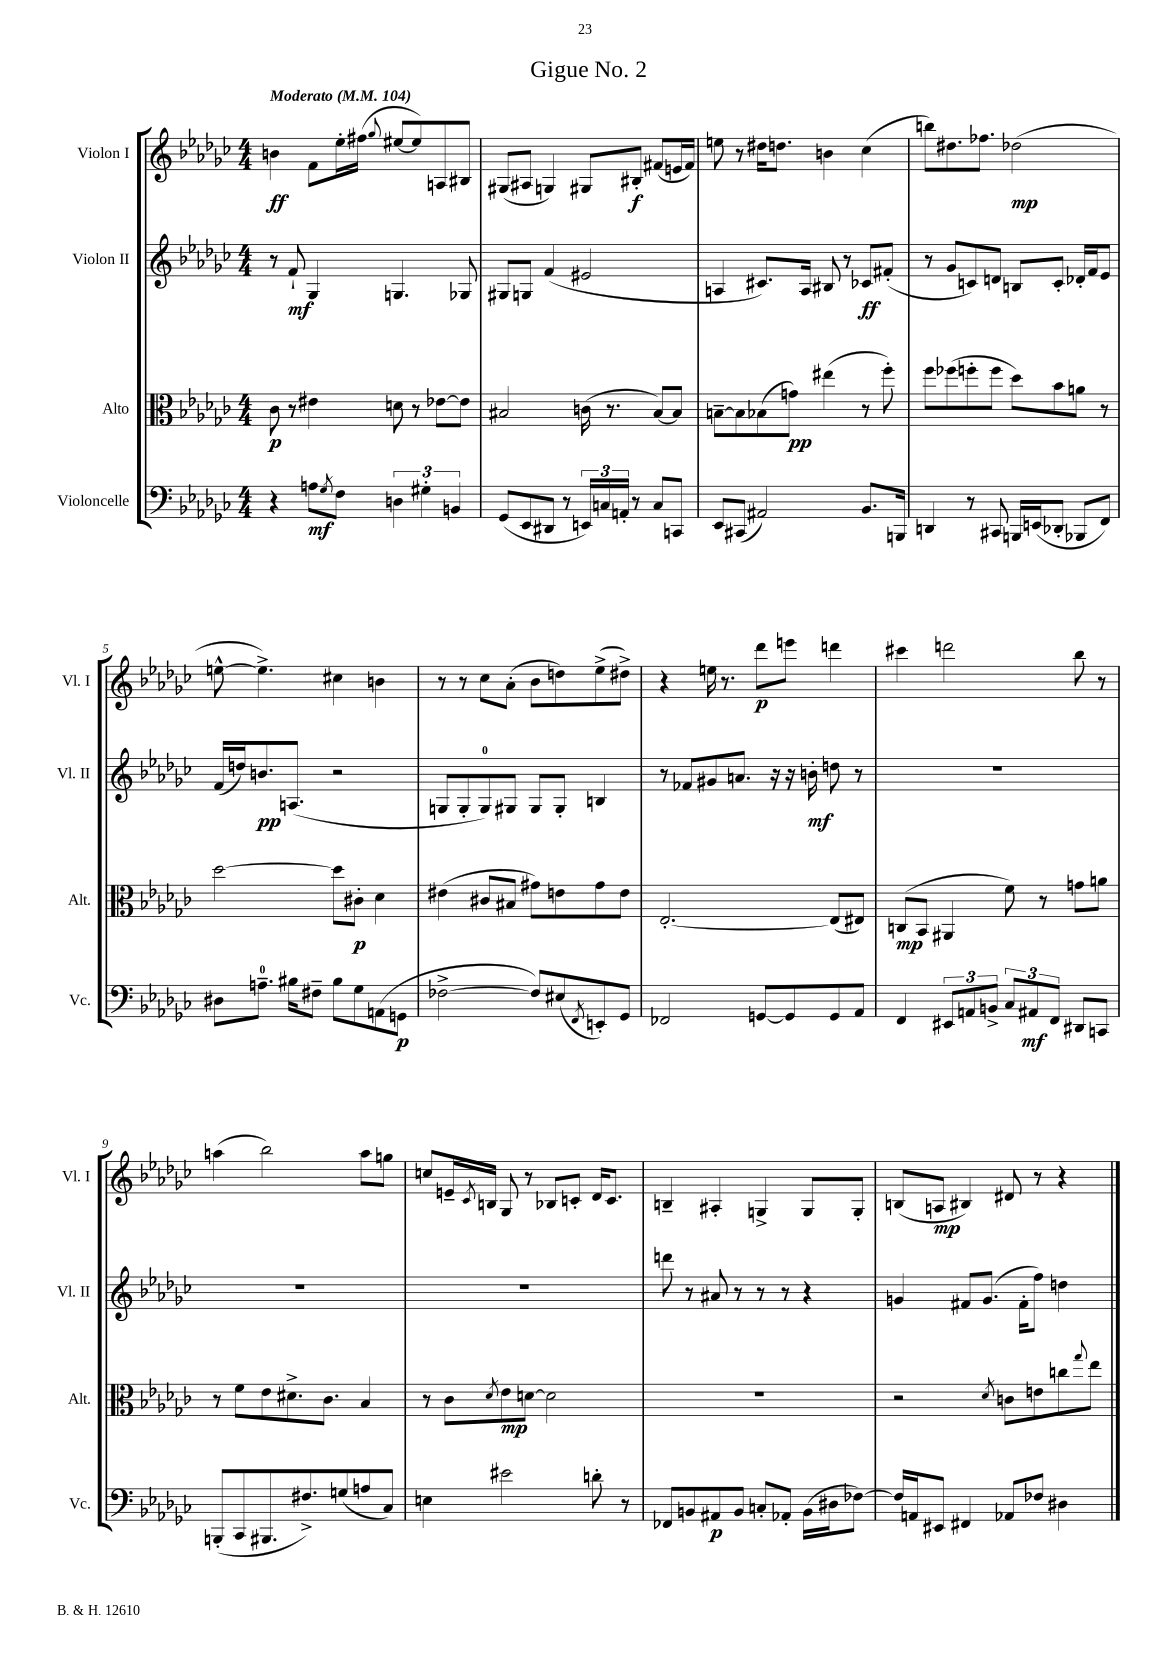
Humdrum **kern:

**kern	**kern	**kern	**kern
*staff4	*staff3	*staff2	*staff1
*clefF4	*clefC3	*clefG2	*clefG2
*k[b-e-a-d-g-c-]	*k[b-e-a-d-g-c-]	*k[b-e-a-d-g-c-]	*k[b-e-a-d-g-c-]
*M4/4	*M4/4	*M4/4	*M4/4
*MM104	*MM104	*MM104	*MM104
4r	8c-	8r	4b
.	8r	8f`	.
8A	4e#	4G-	8f
8qG-	.	.	.
8F	.	.	16ee-'
.	.	.	(16ff#
.	.	.	8qqgg-
6D	8d	4.G	[8ee#
.	8r	.	8ee#])
6G#'	.	.	.
.	[8e-	.	8A
6BB	.	.	.
.	8e-]	8G-	8B#
=	=	=	=
(8GG-	2B#	8G#	(8G#
8EE-	.	8G	8A#
8DD#	.	(4f	4G)
8r	.	.	.
24EE)	(16c	2e#	8G#
24C	.	.	.
.	8.r	.	.
24AA'	.	.	.
8r	.	.	8B#'
8C	[8B#)	.	(8f#
8CC	8B#]	.	16e
.	.	.	16f#)
=	=	=	=
8EE-	[8B~	4A	8ee
(8CC#	8B]	.	8r
2AA#)	(8B-	8.c#)	16dd#
.	.	.	8.dd
.	8g)	.	.
.	.	16A	.
.	(4ee#	8B#	4b
.	.	8r	.
8.BB-	8r	8c-	(4cc-
.	8ff')	(8f#'	.
16BBB	.	.	.
=	=	=	=
4DD	8ff	8r	8bb)
.	(8ff-	8g-	8.dd#
8r	8ff'	8c)	.
.	.	.	8.ff-
8CC#	8ff	8d	.
16BBB	8dd-)	8B	(2dd-
(16EE	.	.	.
8DD-'	8b-	8c'	.
8BBB-	8a	16d-'	.
.	.	16f	.
8FF)	8r	8e-	.
=	=	=	=
8D#	[2dd-	(16f	[8ee^^
.	.	16dd)	.
8.A~	.	8.b	4.ee^])
16B#	.	(8.A	.
8F#~	.	.	.
8B#	8dd-]	2r	4cc#
8G-	8c#'	.	.
(8AA	4d-	.	4b
8GG	.	.	.
=	=	=	=
[2F-^	(4e#	8G	8r
.	.	8G'	8r
.	8c#	8G)	8cc-
.	8B#	8G#	(8a-'
8F-])	8g#)	8G#	8b-
(8E#	8e	8G#'	8dd)
8qFF	.	.	.
8EE')	8g#	4B	(8ee-^
8GG-	8e	.	8dd#^)
=	=	=	=
2FF-	[2.E-'	8r	4r
.	.	8f-	.
.	.	8g#	16ee
.	.	.	8.r
.	.	8.a	.
[8GG	.	.	8ddd-
.	.	16r	.
8GG]	.	16r	8eee
.	.	16b'	.
8GG	(8E-]	8dd	4ddd
8AA-	8E#)	8r	.
=	=	=	=
4FF	(8C	1r	4ccc#
.	8BB-	.	.
12EE#	4AA#	.	2ddd
12AA	.	.	.
12BB^	.	.	.
12C-	8f)	.	.
12AA#	.	.	.
.	8r	.	.
12FF	.	.	.
8DD#	8g	.	8bb-
8CC	8a	.	8r
=	=	=	=
(8BBB'	8r	1r	(4aa
8CC-	8f	.	.
8.BBB#	8e-	.	2bb-)
.	8.d#^	.	.
8.F#^)	.	.	.
.	8.c-	.	.
(8G	.	.	.
8A	4B-	.	8aa
8C-)	.	.	8gg
=	=	=	=
4E	8r	1r	8cc
.	8c-	.	16e~
.	.	.	8qc-
.	.	.	16B
.	8qd-	.	.
2e#	8e-	.	8G-
.	[8d	.	8r
.	2d]	.	8B-
.	.	.	8c'
8d'	.	.	16d-
.	.	.	8.c
8r	.	.	.
=	=	=	=
8FF-	1r	8ddd	4B~
8BB	.	8r	.
8AA#	.	8a#	4A#'
8BB	.	8r	.
8C'	.	8r	4G^
8AA-'	.	8r	.
(16BB	.	4r	8G
16D#	.	.	.
[8F-)	.	.	8G'
=	=	=	=
16F-]	2r	4g	(8B
16AA	.	.	.
8EE#	.	.	8A
4FF#	.	8f#	4B#)
.	.	(8.g	.
.	8qd-	.	.
8AA-	8c	.	8d#
.	.	16f#'	.
8F-	8e	8ff)	8r
4D#	8cc	4dd	4r
.	8qqgg-	.	.
.	8ee-	.	.
==	==	==	==
*-	*-	*-	*-
